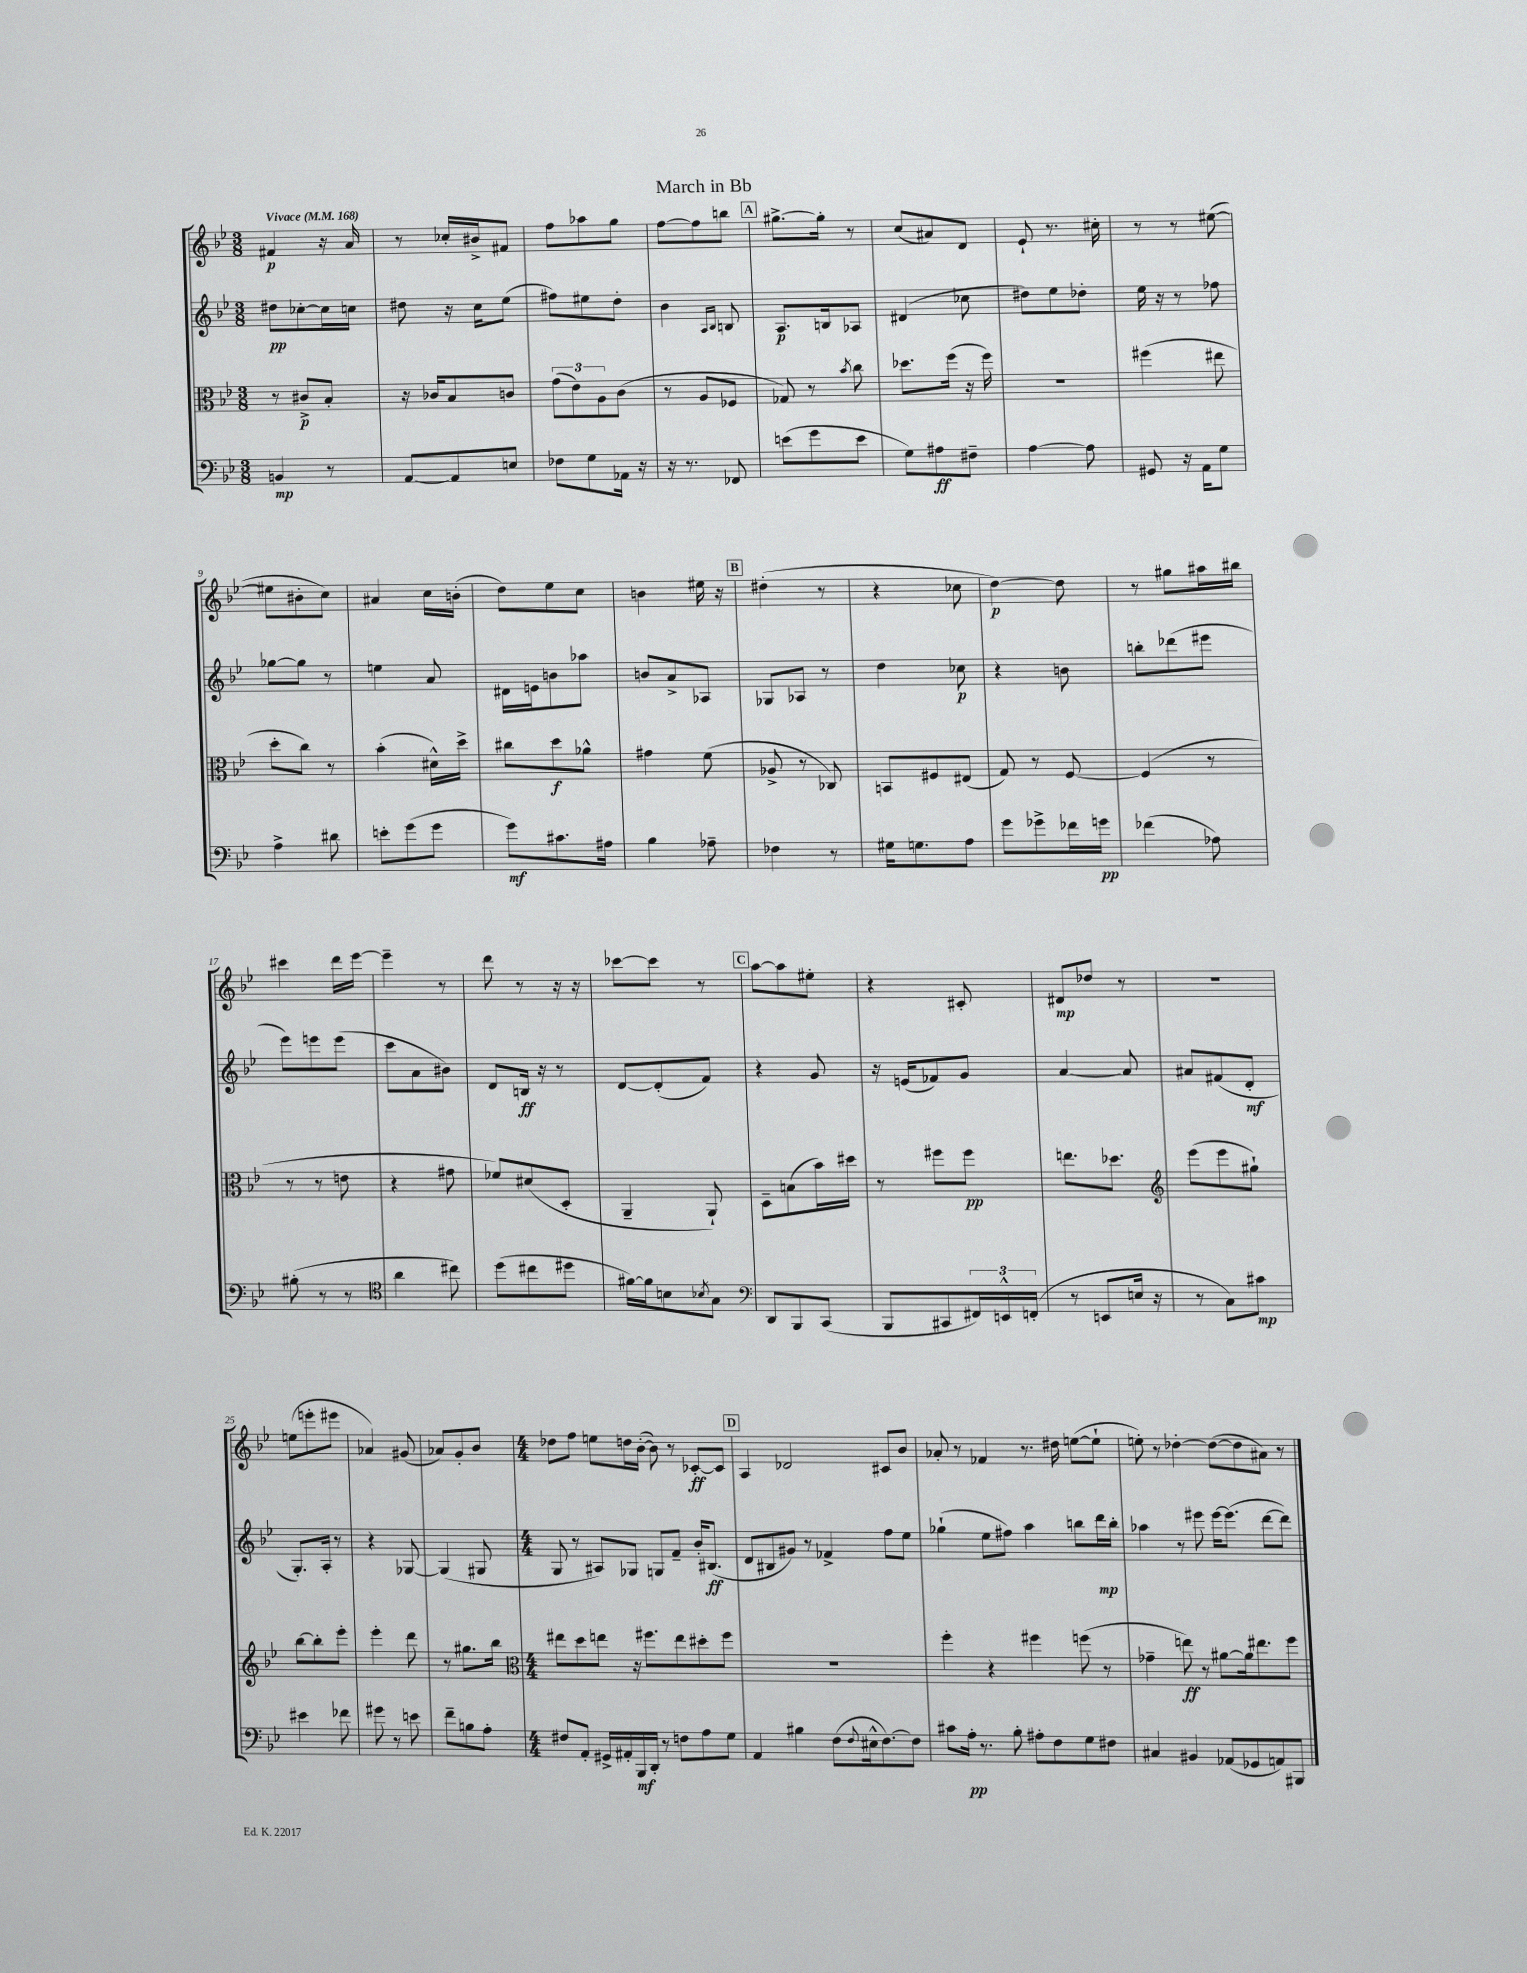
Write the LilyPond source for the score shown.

\header { title = "March in Bb" }
<<
\new StaffGroup <<
\new Staff = "s0" {
    \clef treble \key bes \major \numericTimeSignature \time 3/8 \tempo "Vivace" 4 = 168
    fis'4\p r16 a'16 |
    r8 ces''16-. bis'16-> fis'8 |
    f''8 aes''8 g''8 |
    f''8~ f''8 b''8 |
    \mark \markup { \box "A" } gis''8.~-> gis''16-. r8 |
    c''8( ais'8) d'8 |
    ees'8-! r8. cis''16-. |
    r8 r8 eis''8~( |
    eis''8 bis'8-. c''8) |
    ais'4 c''16 b'16-.( |
    d''8) ees''8 c''8 |
    b'4 eis''16 r16 |
    \mark \markup { \box "B" } dis''4-.( r8 |
    r4 ces''8 |
    d''4~\p) d''8 |
    r8 gis''8 ais''16 bis''16 |
    cis'''4 d'''16 ees'''16~ |
    ees'''4-- r8 |
    d'''8 r8 r16 r16 |
    ces'''8~ ces'''8 r8 |
    \mark \markup { \box "C" } a''8~ a''8 eis''8-. |
    r4 cis'8-. |
    dis'8\mp des''8 r8 |
    R4. |
    e''8( e'''8-. eis'''8 |
    aes'4) gis'8( |
    aes'8) g'8-. bes'8 |
    \numericTimeSignature \time 4/4 des''8 f''8 e''8 d''16 bes'16~-.( bes'8) r8 ces'8~-.\ff ces'8 |
    \mark \markup { \box "D" } a4 des'2 cis'8 bes'8 |
    aes'8-. r8 fes'4 r8. dis''16 e''8~( e''8-! |
    e''8-.) r8 des''4~-. des''8~( des''8 ais'8) r8 \bar "|." |
}
\new Staff = "s1" {
    \clef treble \key bes \major \numericTimeSignature \time 3/8
    dis''8\pp ces''8~-. ces''16 c''16 |
    dis''8 r16 c''16 ees''8( |
    fis''8) eis''8 d''8-. |
    bes'4 \grace { a16 bes16 } b8 |
    \mark \markup { \box "A" } a8.\p b16 aes8 |
    dis'4( ces''8 |
    dis''8) ees''8 des''8-. |
    ees''16 r16 r8 fes''8 |
    ges''8~ ges''8 r8 |
    e''4 a'8 |
    dis'16 e'16 b'8 aes''8 |
    b'8 a'8-> aes8 |
    \mark \markup { \box "B" } ges8 aes8 r8 |
    d''4 ces''8\p |
    r4 b'8 |
    b''8-. des'''8( eis'''8 |
    ees'''8) e'''8 e'''8( |
    c'''8 a'8 bis'8) |
    d'8 b16\ff r16 r8 |
    d'8~ d'8-.( f'8) |
    \mark \markup { \box "C" } r4 g'8 |
    r16 e'16( fes'8) g'8 |
    a'4~ a'8 |
    ais'8 fis'8( d'8-.\mf |
    g8.-.) a16-. r8 |
    r4 ges8~ |
    ges4( gis8 |
    \numericTimeSignature \time 4/4 g8 r8 ais8) ges8 g8 f'8-- bes'16-. bis8.\ff( |
    \mark \markup { \box "D" } d'8 bis8 gis'8) r8 fes'4-> f''8 ees''8 |
    ges''4-!( ees''8 fis''8) a''4 b''8 d'''16\mp b''16-. |
    aes''4 r8 eis'''8 eis'''16~ eis'''8.( d'''8~ d'''8) \bar "|." |
}
\new Staff = "s2" {
    \clef alto \key bes \major \numericTimeSignature \time 3/8
    r8 cis'8->\p bes8-. |
    r16 ces'16 bes8 c'8 |
    \tuplet 3/2 { g'8( ees'8) a8 } c'8( |
    r8 a8 fes8 |
    \mark \markup { \box "A" } ges8) r8 \acciaccatura { bes'8 } c''8 |
    des''8. f''16( r16 f''16) |
    R4. |
    fis''4( eis''8 |
    d''8-. c''8) r8 |
    bes'4-.( dis'16-^) d''16-> |
    cis''8 d''8\f aes'8-^ |
    gis'4 f'8( |
    \mark \markup { \box "B" } aes8-> r8 ces8) |
    b,8 fis8 eis8( |
    g8) r8 f8~ |
    f4( r8 |
    r8 r8 e'8 |
    r4 gis'8 |
    fes'8) dis'8( d8-. |
    a,4-- a,8-!) |
    \mark \markup { \box "C" } d8-- b8( bes'16) dis''16 |
    r8 fis''8 fis''8\pp |
    e''8. des''8. |
    \clef treble ees'''8( ees'''8 gis''8-!) |
    bes''8~ bes''8-. ees'''8-. |
    ees'''4-. d'''8 |
    r8 gis''8. bes''16 |
    \numericTimeSignature \time 4/4 \clef alto eis''8 d''8 e''8 r16 fis''8. e''8 dis''8-. fis''8 |
    \mark \markup { \box "D" } R1 |
    f''4-. r4 fis''4 f''8( r8 |
    ges'4-- e''8\ff) r8 ais'8~ ais'16 eis''8. f''8 \bar "|." |
}
\new Staff = "s3" {
    \clef bass \key bes \major \numericTimeSignature \time 3/8
    b,4\mp r8 |
    a,8~ a,8 e8 |
    fes8 g8 aes,16 r16 |
    r16 r8. fes,8 |
    \mark \markup { \box "A" } e'8( g'8 e'8 |
    g8) ais8\ff fis8-- |
    a4~ a8 |
    gis,8 r16 a,16 g8 |
    a4-> dis'8 |
    e'8-. g'8( g'8 |
    g'8\mf) cis'8. ais16 |
    bes4 aes8-- |
    \mark \markup { \box "B" } fes4 r8 |
    gis16 g8. a8 |
    g'8 ges'8-> fes'16 g'16\pp |
    fes'4( aes8) |
    bis8-.( r8 r8 |
    \clef tenor a'4 cis''8) |
    d''8( cis''8 dis''8 |
    fis'16~) fis'16 b8 \acciaccatura { bes8 } g8 |
    \mark \markup { \box "C" } \clef bass d,8 bes,,8 c,8( |
    bes,,8 cis,8 \tuplet 3/2 { fis,16) e,16-^ f,16-.( } |
    r8 e,8 e16 r16 |
    r8 c8) cis'8\mp |
    eis'4 fes'8 |
    gis'8 r8 e'8 |
    f'8-- b8 a8-. |
    \numericTimeSignature \time 4/4 fis8 a,8-. gis,16-> ais,16-. bes,,16\mf d,16-. r8 f8 a8 g8 |
    \mark \markup { \box "D" } a,4 bis4 f8( \appoggiatura { f8 } eis16-^ f8.~) f8 |
    cis'8 a16-.\pp r8. bes8-. ais8-. f8 g8 fis8 |
    cis4 bis,4 aes,8( ges,8 a,8) bis,,8 \bar "|." |
}
>>
>>
